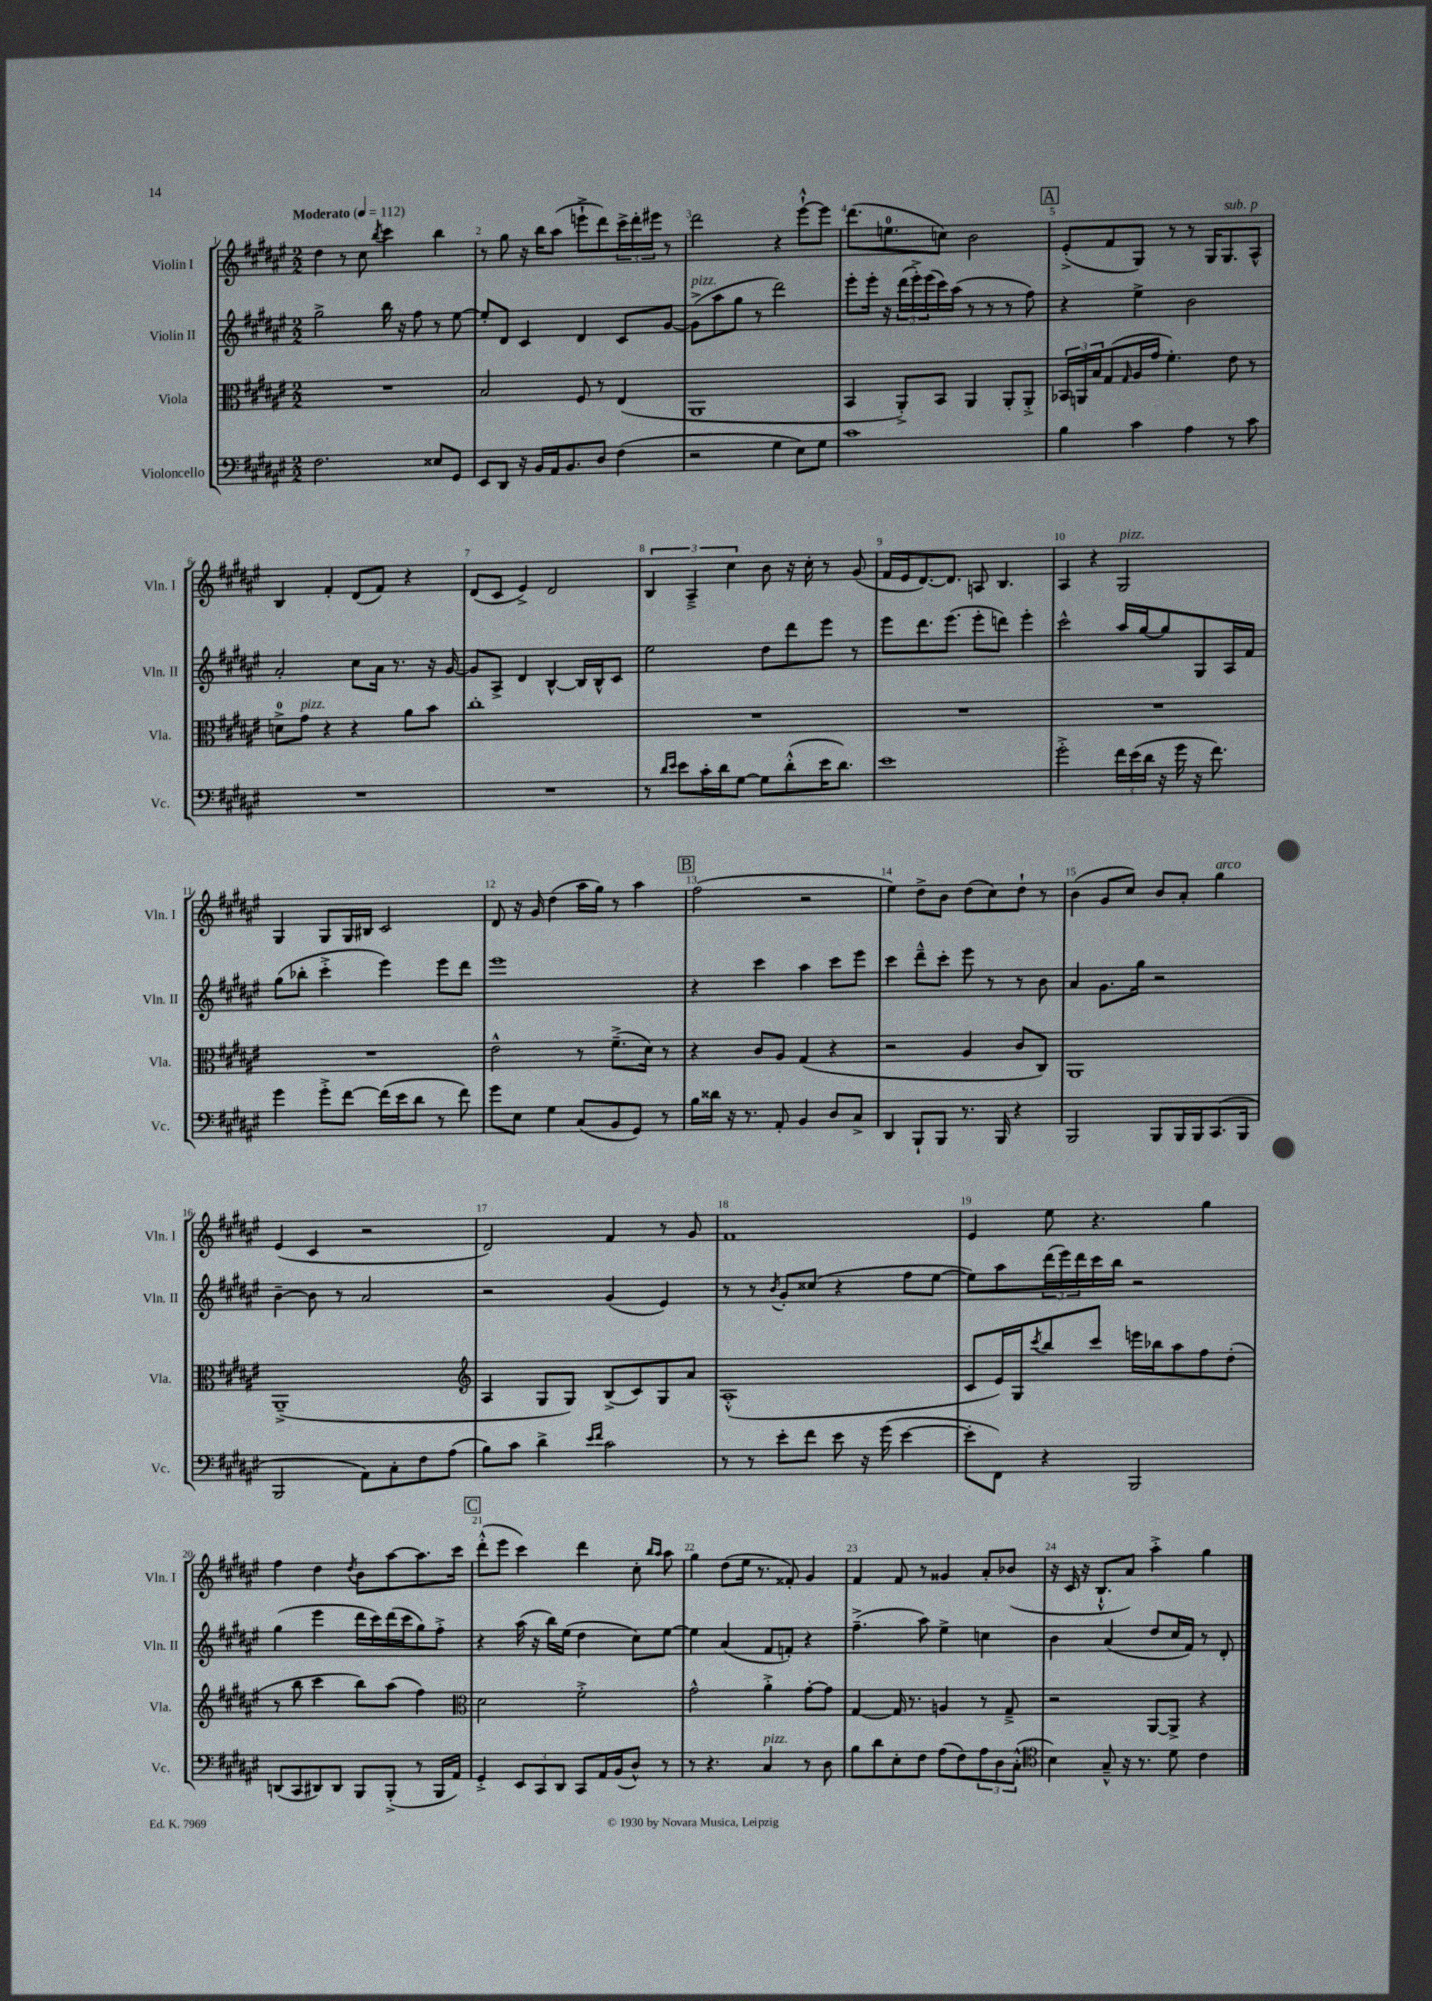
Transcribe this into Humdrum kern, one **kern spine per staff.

**kern	**kern	**kern	**kern
*staff4	*staff3	*staff2	*staff1
*clefF4	*clefC3	*clefG2	*clefG2
*k[f#c#g#d#a#e#]	*k[f#c#g#d#a#e#]	*k[f#c#g#d#a#e#]	*k[f#c#g#d#a#e#]
*M2/2	*M2/2	*M2/2	*M2/2
*MM112	*MM112	*MM112	*MM112
2.F#	1r	2gg#^	4dd#
.	.	.	8r
.	.	.	8cc#
.	.	.	8qbb
.	.	16bb	4ccc#
.	.	16r	.
.	.	8ff#	.
8E##	.	8r	4bb
8GG#	.	[8ee#	.
=	=	=	=
8EE#	2B	8ee#']	8r
8DD#	.	8d#	8gg#
16r	.	4c#	16r
16BB	.	.	16bb
16AA#	.	.	(8aa#
8.BB	.	.	.
.	8F#	4d#	8eee`^
8D#	8r	.	8ddd#)
(4F#	(4E#	8c#	24ccc#^
.	.	.	24ddd#'
.	.	.	24eee#
.	.	[8g#	8r
=	=	=	=
2r	1AA#	(8g#^]	2ddd#
.	.	8aa#	.
.	.	8gg#	.
.	.	8r	.
4G#	.	2ddd#)	4r
8E#)	.	.	[8eee#`^^
8G#	.	.	8eee#]
=	=	=	=
1c#	4BB	8eee#'	(8.ddd#
.	.	16eee#'	.
.	.	16r	8.ee
.	8AA#'^)	(24ddd#	.
.	.	24eee#'^)	.
.	.	(24eee#	.
.	8BB	16ccc#)	8cc)
.	.	(16aa#	.
.	4AA#	8r	2b
.	.	8r	.
.	8AA#'	8r	.
.	8AA#'^	8ff#)	.
=	=	=	=
4B	24BB-	4r	(8e#'^
.	24AA	.	.
.	24B	.	.
.	(8G#	.	8f#
.	16qqG#	.	.
4c#	16A#	4ee#^	8G#)
.	16g#	.	.
.	4.f#')	.	8r
4A#	.	2b	8r
.	.	.	16G#
.	.	.	8.G#
8r	8e#	.	.
8c#	8r	.	8A#^^
=	=	=	=
1r	8d^	2a#'	4B
.	8g#	.	.
.	4r	.	4f#'
.	4r	8cc#	(8d#
.	.	16a#	8f#)
.	.	8.r	.
.	8a#	.	4r
.	8b	16r	.
.	.	[16g#	.
=	=	=	=
1r	1cc#'	8g#]	(8d#
.	.	8A#^	8c#
.	.	4d#	4e#^)
.	.	[4B^^	2d#
.	.	16B]	.
.	.	16B^^	.
.	.	8c#	.
=	=	=	=
8r	1r	2ee#	6B
16qqd#	.	.	.
16qqe#	.	.	.
8e#	.	.	.
.	.	.	6A#~^
16c#'	.	.	.
16d#	.	.	.
.	.	.	6cc#
[8G#	.	.	.
8G#]	.	8dd#	8b
(8d#'^^	.	8ddd#	16r
.	.	.	16cc#'
16e#	.	8eee#	8r
8.d#)	.	.	.
.	.	8r	(8g#
=	=	=	=
1e#	1r	8eee#	16f#
.	.	.	16e#
.	.	8.ddd#	[8.d#)
.	.	(8.eee#	8.d#]
.	.	8eee#'	8A
.	.	8ddd)	4.B
.	.	4eee#'	.
=	=	=	=
2g#'^	1r	2ccc#^^	4A#
.	.	.	4r
24f#	.	16aa#	2G#
(24e#	.	.	.
.	.	[16gg#	.
24d#	.	.	.
16r	.	8gg#]	.
16g#	.	.	.
16r	.	8G#	.
8.f#)	.	.	.
.	.	16A#	.
.	.	16f#	.
=	=	=	=
4g#	1r	(8gg#	4G#
.	.	8bb-'	.
8g#'^	.	4ccc#'^	8G#
[8f#	.	.	16G#
.	.	.	16B#
(16f#]	.	4eee#)	2c#
16e#	.	.	.
8d#	.	.	.
8r	.	8eee#	.
8f#)	.	8ddd#	.
=	=	=	=
8g#	2e#^^	1eee#	8d#
8E#	.	.	16r
.	.	.	16g#
4G#	.	.	(4dd#
(8C#	8r	.	16aa#
.	.	.	16gg#)
8BB	(8.f#~^	.	8r
8GG#)	.	.	4aa#
.	16d#)	.	.
8r	8r	.	.
=	=	=	=
16B	4r	4r	(2ff#
16d##	.	.	.
16r	.	.	.
8.r	.	.	.
.	8c#	4ccc#	.
8AA#'	8A#	.	.
4BB	(4G#	4aa#	2r
8D#	4r	8ccc#	.
8C#^	.	8eee#	.
=	=	=	=
4DD#	2r	4ccc#	4ee#)
8BBB`	.	8ddd#~^^	8dd#^
8BBB	.	8ccc#'	8b
8.r	4A#	8eee#	(8dd#
.	.	8r	8cc#)
16BBB	.	.	.
4r	8c#	8r	8dd#`
.	8C#)	8b	8r
=	=	=	=
2BBB	1AA#	4a#	(4b
.	.	8.g#	8g#
.	.	.	8cc#)
.	.	16gg#	.
8BBB	.	2r	8b
16BBB	.	.	8a#'
16BBB	.	.	.
(8.CC#	.	.	4gg#
16BBB	.	.	.
=	=	=	=
2BBB	(1AA#~^	[4b~	(4e#
.	.	8b]	4c#
.	.	8r	.
8AA#)	.	2a#	2r
8C#'	.	.	.
8F#	.	.	.
(8A#	.	.	.
=	=	=	=
*	*clefG2	*	*
8B)	4A#	2r	2d#)
8c#	.	.	.
4d#^	8G#	.	.
.	8G#)	.	.
16qqe#	.	.	.
16qqf#	.	.	.
2c#	(8B^	(4g#	4f#
.	8c#)	.	.
.	8G#	4e#)	8r
.	8a#	.	8g#
=	=	=	=
8r	(1A#'^^	8r	1f#
8r	.	8r	.
.	.	8qb	.
8e#'	.	8g#'	.
8f#	.	(8cc##	.
8e#	.	4r	.
16r	.	.	.
(16g#	.	.	.
[4e#	.	8ff#	.
.	.	[8ee#	.
=	=	=	=
8e#']	8c#	8ee#])	4e#
8FF#)	16e#)	8aa#	.
.	16G#	.	.
.	8qccc#	.	.
4r	8bb	(24ddd#	8ee#
.	.	24eee#)	.
.	.	24ddd#	.
.	8ccc#	16ccc#	4.r
.	.	16bb	.
2BBB	16eee	2r	.
.	16bb-	.	.
.	8aa#	.	.
.	8ff#	.	4gg#
.	(8dd#'	.	.
=	=	=	=
(8DD	8r	(4gg#	4ff#
8CC#	8bb	.	.
8DD#)	4ccc#	4eee#	4dd#
8DD#	.	.	.
.	.	.	8qdd#
8BBB	8bb)	16ddd#	8b
.	.	16ccc#)	.
(8BBB'^	(8aa#	(16ddd#	[8aa#
.	.	16ccc#	.
8r	4ff#)	8gg#)	8.aa#]
16BBB	.	8ff#'^	.
16AA#)	.	.	16ccc#
=	=	=	=
*	*clefC3	*	*
4GG#'^	2d#	4r	(8ddd#'^^
.	.	.	8eee#
12EE#	.	(16aa#	4ccc#)
.	.	16r	.
12CC#	.	.	.
.	.	16bb)	.
12DD#	.	.	.
.	.	(16ee#	.
8CC#	2f#'^	4dd#	4ddd#
16AA#	.	.	.
(16BB	.	.	.
8D#^^)	.	8cc#)	8cc#'
.	.	.	16qqbb
.	.	.	16qqaa#
8r	.	[8ee#	8aa#
=	=	=	=
8r	2g#^^	4ee#]	4gg#
4.r	.	.	.
.	.	(4a#	(8dd#
.	.	.	16ee#
.	.	.	8.r
4C#	4a#'^	8f#	.
.	.	8f')	8f##')
8r	[8g#'	4r	4g#
8D#	8g#]	.	.
=	=	=	=
8B	[4G#	(4.ff#~^	4f#
8d#	.	.	.
8E#'	16G#]	.	8f#
.	8.r	.	.
8F#	.	8aa#)	8r
(8A#	4A	4ee#^	4g##
8F#)	.	.	.
12A#	8r	4cc	8a#'
12D#	.	.	.
.	8G#~^	.	(8b-
(12C#'^^	.	.	.
=	=	=	=
*clefC4	*	*	*
4B)	2r	4b	16r
.	.	.	16c#
.	.	.	16r
.	.	.	8.B`^^
8G#~^^	.	(4a#	.
16r	.	.	8a#)
8.r	.	.	.
.	[8AA#	8dd#	4aa#'^
8d#	8AA#^]	16cc#	.
.	.	16f#)	.
4c#	4r	8r	4gg#
.	.	8d#'	.
==	==	==	==
*-	*-	*-	*-
